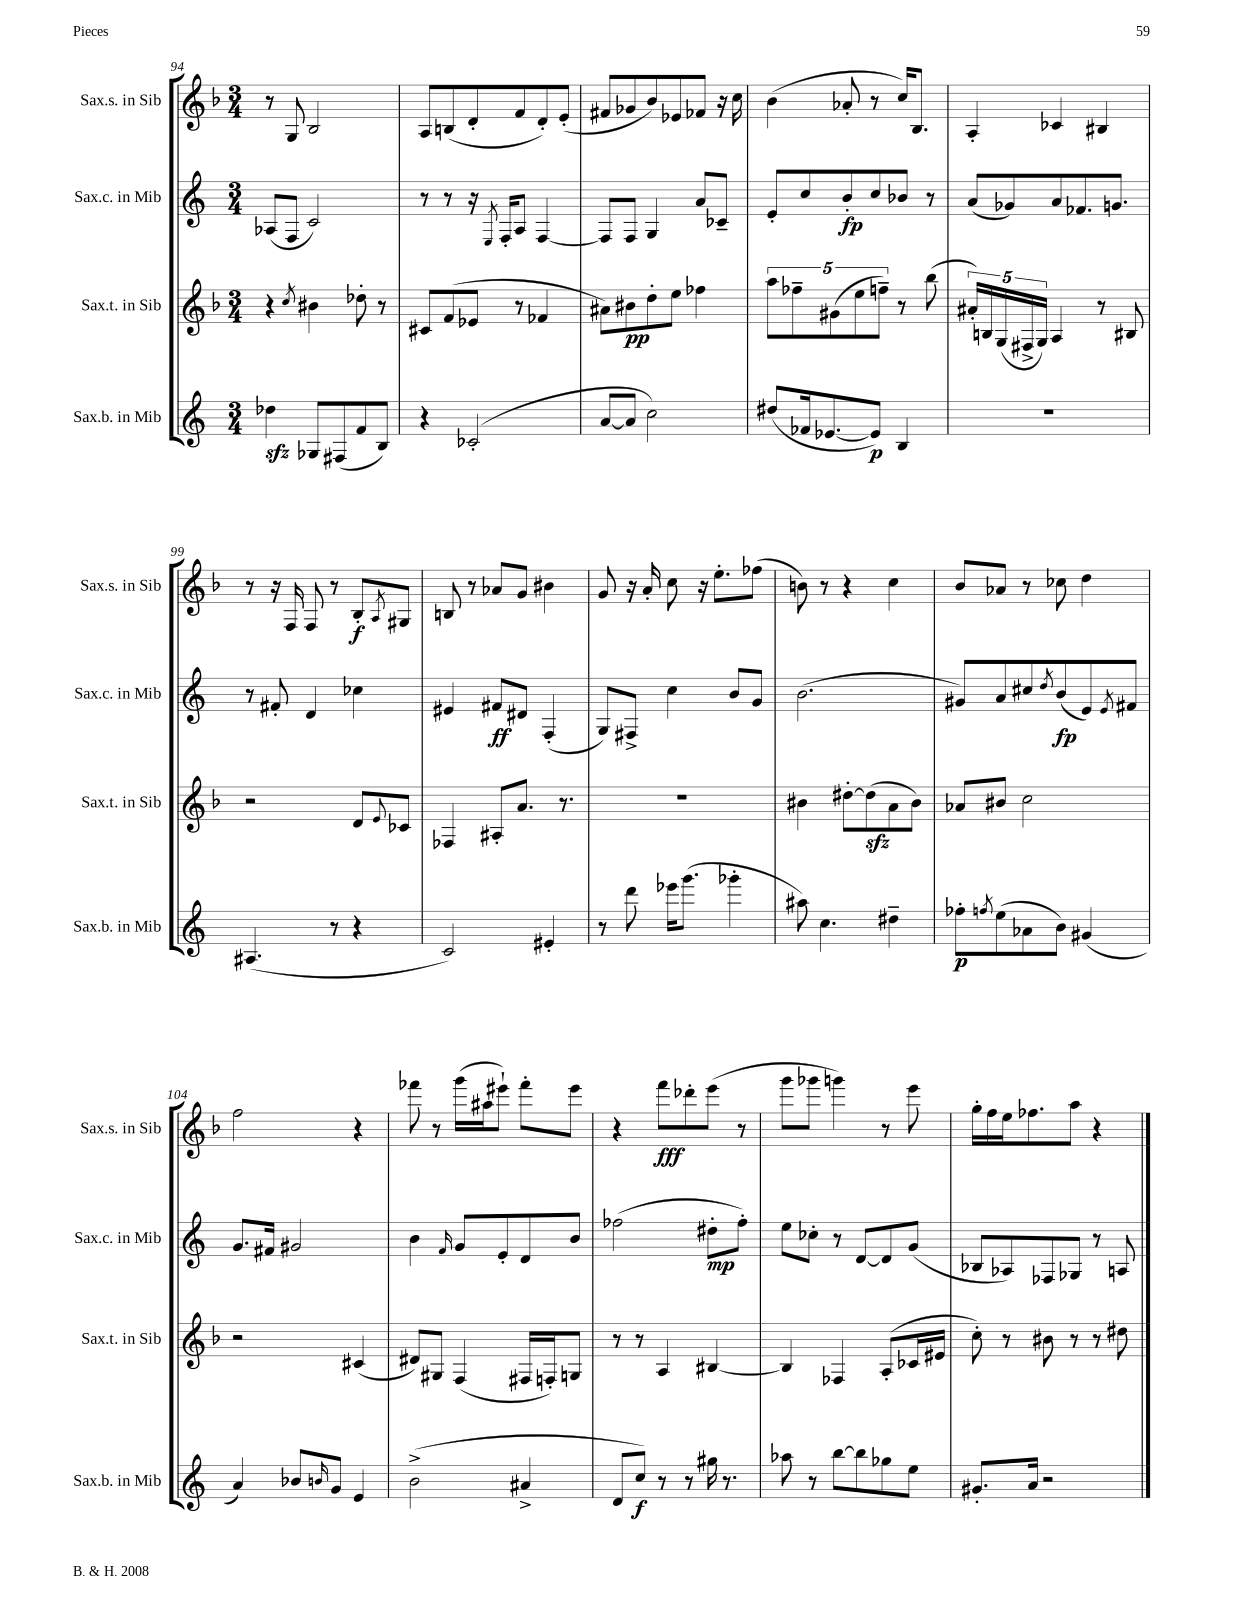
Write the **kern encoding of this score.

**kern	**kern	**kern	**kern
*staff4	*staff3	*staff2	*staff1
*clefG2	*clefG2	*clefG2	*clefG2
*k[]	*k[b-]	*k[]	*k[b-]
*M3/4	*M3/4	*M3/4	*M3/4
4dd-	4r	(8A-	8r
.	.	8F	8G
.	8qcc	.	.
8G-	4b#	2c)	2B-
(8F#	.	.	.
8f	8dd-'	.	.
8B)	8r	.	.
=	=	=	=
4r	8c#	8r	8A
.	(8f	8r	(8B
(2c-'	8e-	16r	8d'
.	.	8qE	.
.	.	16F'	.
.	8r	8A	8f
.	4f-	[4F	8d')
.	.	.	(8e'
=	=	=	=
[8a	8a#)	8F]	8f#
8a]	8b#	8F	8g-
2cc)	8dd'	4G	8b-)
.	8ee	.	8e-
.	4ff-	8a	8f-
.	.	8c-~	16r
.	.	.	16cc
=	=	=	=
(8dd#	10aa	8e'	(4b-
.	10ff-~	.	.
16f-	.	8cc	.
[8.e-	.	.	.
.	(10g#	.	.
.	.	8b'	8a-'
.	10ee	.	.
8e-])	.	8cc	8r
.	10ff~)	.	.
4B	8r	8b-	16cc)
.	.	.	8.B-
.	(8bb-	8r	.
=	=	=	=
2.r	20a#')	(8a	4A'
.	20B	.	.
.	(20G	.	.
.	.	8g-)	.
.	20F#^	.	.
.	20G)	.	.
.	4A	8a	4c-
.	.	8.f-	.
.	8r	.	4B#
.	.	8.g	.
.	8B#	.	.
=	=	=	=
(4.A#	2r	8r	8r
.	.	8f#'	16r
.	.	.	16F
.	.	4d	8F
8r	.	.	8r
4r	8d	4cc-	8B-'
.	8qqe	.	8qA
.	8c-	.	8G#
=	=	=	=
2c)	4F-	4e#	8B
.	.	.	8r
.	8A#'	8f#	8a-
.	8.a	8d#	8g
4e#'	.	(4F'	4b#
.	8.r	.	.
=	=	=	=
8r	2.r	8G)	8g
8ddd	.	8F#^	16r
.	.	.	16a'
16eee-	.	4cc	8cc
(8.ggg	.	.	.
.	.	.	16r
.	.	.	8.ee'
4ggg-'	.	8b	.
.	.	8g	(8ff-
=	=	=	=
8aa#)	4b#	(2.b	8b)
4.cc	.	.	8r
.	[8dd#'	.	4r
.	(8dd#]	.	.
4dd#~	8a	.	4cc
.	8b#)	.	.
=	=	=	=
8ff-'	8a-	8g#)	8b-
8qff	.	.	.
(8ee	8b#	8a	8a-
8a-	2cc	8cc#	8r
.	.	8qdd	.
8b)	.	(8b	8cc-
(4g#	.	8e)	4dd
.	.	8qe	.
.	.	8f#	.
=	=	=	=
4a)	2r	8.g	2ff
.	.	16f#	.
8b-	.	2g#	.
16qqb	.	.	.
8g	.	.	.
4e	(4c#	.	4r
=	=	=	=
(2b^	8d#)	4b	8fff-
.	8G#	.	8r
.	.	16qqf	.
.	(4F	8g	(16ggg
.	.	.	16aa#
.	.	8e'	8eee#`)
4a#^	16F#	8d	8fff-'
.	16F')	.	.
.	8G	8b	8eee#
=	=	=	=
8d	8r	(2ff-	4r
8cc)	8r	.	.
8r	4A	.	8fff
8r	.	.	8ddd-'
16gg#	[4B#	8dd#'	(8eee
8.r	.	.	.
.	.	8ff-')	8r
=	=	=	=
8aa-	4B#]	8ee	8ggg
8r	.	8cc-'	8ggg-
[8bb	4F-	8r	4ggg)
8bb]	.	[8d	.
8gg-	(8A'	8d]	8r
8ee	16c-	(8g	8eee
.	16e#	.	.
=	=	=	=
8.g#'	8cc')	8B-	16gg'
.	.	.	16ff
.	8r	8A-)	16ee
16a	.	.	8.ff-
2r	8b#	8F-	.
.	8r	8G-	8aa
.	8r	8r	4r
.	8dd#	8A	.
==	==	==	==
*-	*-	*-	*-
